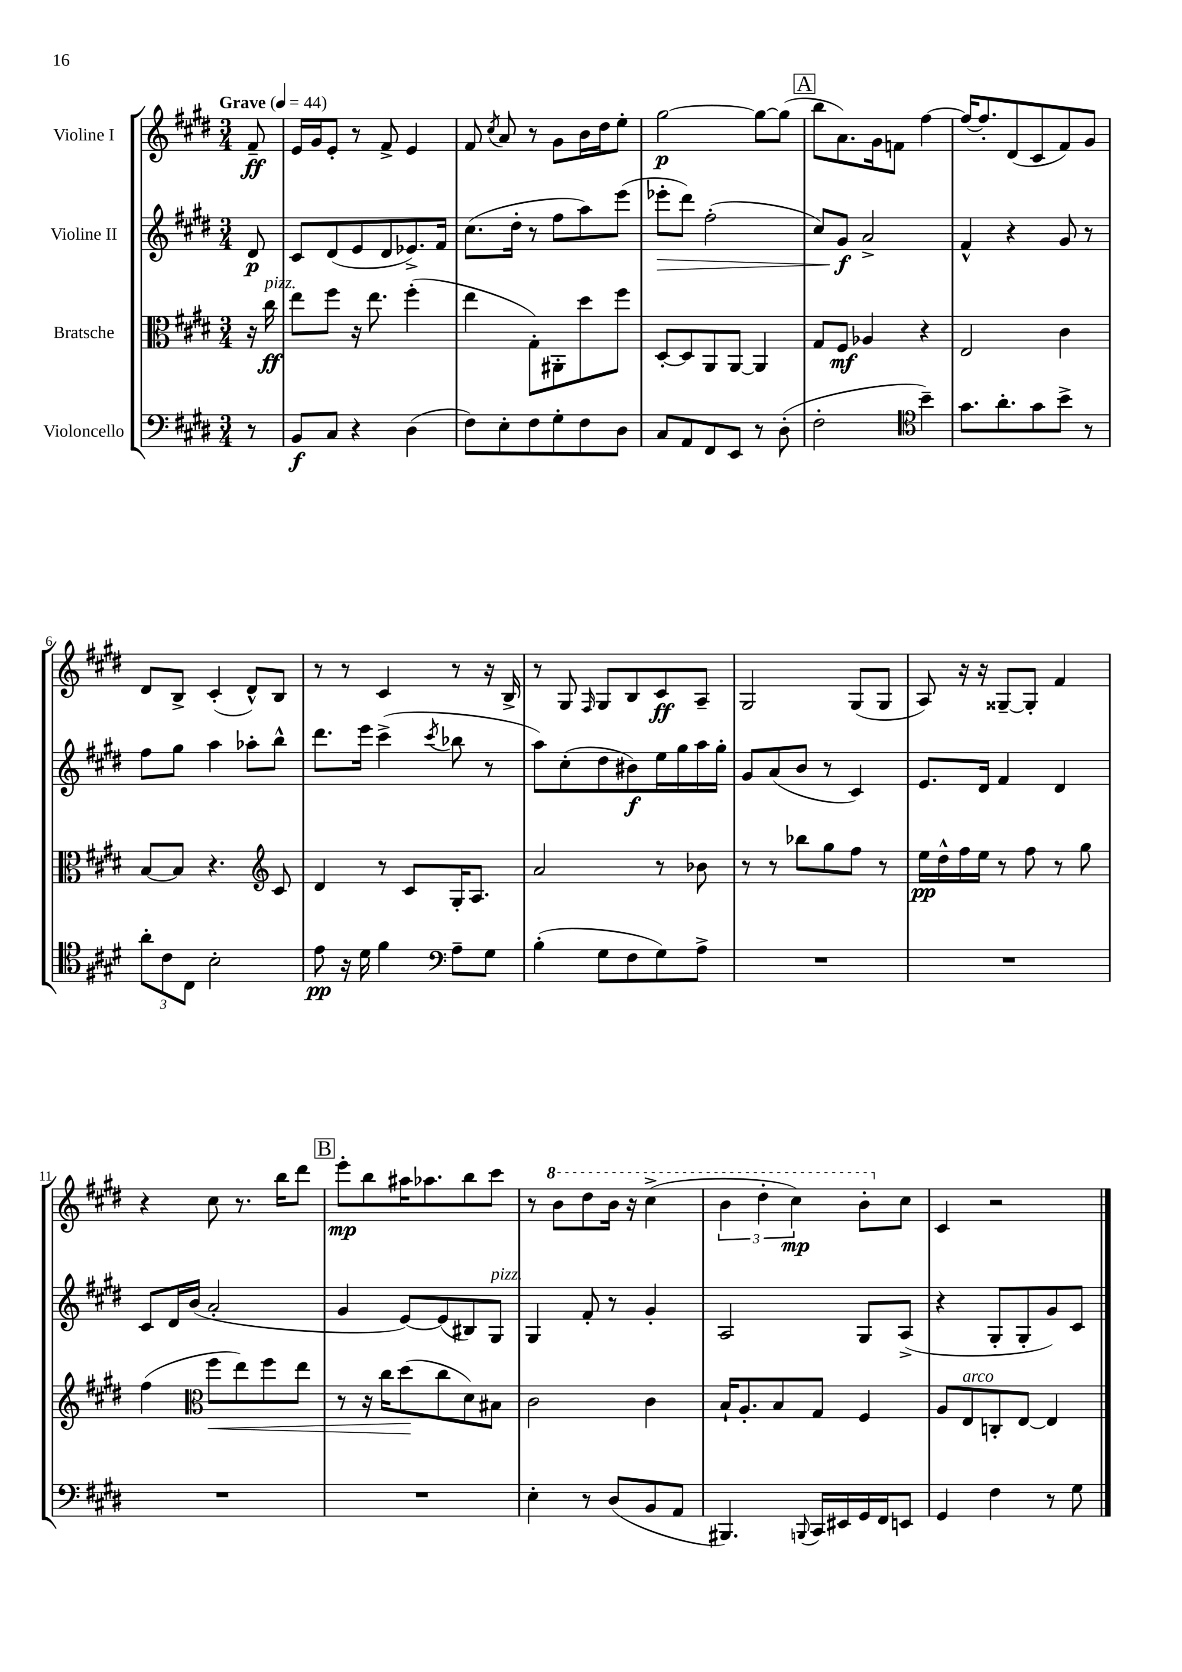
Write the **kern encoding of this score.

**kern	**kern	**kern	**kern
*staff4	*staff3	*staff2	*staff1
*clefF4	*clefC3	*clefG2	*clefG2
*k[f#c#g#d#]	*k[f#c#g#d#]	*k[f#c#g#d#]	*k[f#c#g#d#]
*M3/4	*M3/4	*M3/4	*M3/4
*MM44	*MM44	*MM44	*MM44
8r	16r	8d#/	8f#~/
.	16cc#\	.	.
=	=	=	=
8BB/L	8ee\L	8c#/L	16e/LL
.	.	.	16g#/J
8C#/J	8ff#\J	(8d#/	8e'/J
4r	16r	8e/	8r
.	8.ee\	.	.
.	.	8d#/	8f#^/
(4D#\	(4ff#'\	8.e-^/)	4e/
.	.	16f#/Jk	.
=	=	=	=
8F#\L)	4ee\	(8.cc#\L	8f#/
.	.	.	8qcc#/
8E'\	.	.	8a/
.	.	16dd#'\Jk	.
8F#\	8G#'\L)	8r	8r
8G#'\	8AA#'\	8ff#\L	8g#\L
8F#\	8dd#\	8aa\)	16b\L
.	.	.	16dd#\J
8D#\J	8ff#\J	(8eee\J	8ee'\J
=	=	=	=
8C#/L	[8D#'/L	8eee-'\L	[2gg#\
8AA/	8D#/]	8ddd#\J)	.
8FF#/	8AA/	(2ff#'\	.
8EE/J	[8AA/J	.	.
8r	4AA/]	.	8gg#\_L
(8D#'\	.	.	(8gg#\]J
=	=	=	=
2F#'\	8G#/L	8cc#/L)	8bb\L
.	8F#/J	8g#/J	8.a\)
.	4A-/	2a^/	.
.	.	.	16g#\k
.	.	.	8f\J
*clefC4	*	*	*
4b~\)	4r	.	[4ff#\
=	=	=	=
8.g#\L	2E/	4f#^^/	16ff#/_LK
.	.	.	8.ff#'/]
8.a'\	.	.	.
.	.	4r	(8d#/
8g#\	.	.	8c#/
8b^\J	4c#\	8g#/	8f#/)
8r	.	8r	8g#/J
=	=	=	=
12a'\L	[8B/L	8ff#\L	8d#/L
12c#\	.	.	.
.	8B/]J	8gg#\J	8B^/J
12C#\J	.	.	.
2B'\	4.r	4aa\	(4c#'/
.	.	8aa-'\L	8d#^^/L)
*	*clefG2	*	*
.	8c#/	8bb^^\J	8B/J
=	=	=	=
8e\	4d#/	8.ddd#\L	8r
16r	.	.	8r
16d#\	.	16eee\Jk	.
4f#\	8r	(4ccc#^\	4c#/
.	8c#/L	.	.
*clefF4	*	*	*
.	.	8qccc#/	.
8A~\L	16G#'/K	8bb-\	8r
.	8.A/J	.	.
8G#\J	.	8r	16r
.	.	.	16B^/
=	=	=	=
(4B'\	2a/	8aa\L)	8r
.	.	(8cc#'\	8G#/
.	.	.	16qqF#/
8G#\L	.	8dd#\	8G#/L
8F#\	.	8b#\)	8B/
8G#\)	8r	16ee\L	8c#/
.	.	16gg#\	.
8A^\J	8b-\	16aa\	8A~/J
.	.	16gg#'\JJ	.
=	=	=	=
2.r	8r	8g#/L	2G#/
.	8r	(8a/	.
.	8bb-\L	8b/J	.
.	8gg#\	8r	.
.	8ff#\J	4c#/)	(8G#/L
.	8r	.	8G#/J
=	=	=	=
2.r	16ee\LL	8.e/L	8A/)
.	16dd#^^\	.	.
.	16ff#\	.	16r
.	16ee\JJ	16d#/Jk	16r
.	8r	4f#/	[8G##~/L
.	8ff#\	.	8G##'/]J
.	8r	4d#/	4f#/
.	8gg#\	.	.
=	=	=	=
2.r	(4ff#\	8c#/L	4r
.	.	16d#/L	.
.	.	(16b/JJ	.
*	*clefC3	*	*
.	8ff#\L	2a'/	8cc#\
.	8ee\)	.	8.r
.	8ff#\	.	.
.	.	.	16bb\LK
.	8ee\J	.	8ddd#\J
=	=	=	=
2.r	8r	4g#/	8eee'\L
.	16r	.	8bb\
.	16cc#\LK	.	.
.	(8dd#\	[8e/L)	16aa#\K
.	.	.	8.aa-\
.	8cc#\	(8e/]	.
.	8d#\)	8B#/)	8bb\
.	8B#\J	8G#/J	8ccc#\J
=	=	=	=
4E'\	2c#\	4G#/	8r
.	.	.	8bb\L
8r	.	8f#'/	8ddd#\
(8D#/L	.	8r	16bb\Jk
.	.	.	16r
8BB/	4c#\	4g#'/	(4ccc#^\
8AA/J	.	.	.
=	=	=	=
4.BBB#/)	16B`/LK	2A/	6bb\
.	8.A'/	.	.
.	.	.	6ddd#'\
.	8B/	.	.
.	.	.	6ccc#\)
8qqBBB/	.	.	.
16CC#/LL	8G#/J	.	.
16EE#/	.	.	.
16GG#/	4F#/	8G#/L	8bb'\L
16FF#/J	.	.	.
8EE/J	.	(8A^/J	8cc#\J
=	=	=	=
4GG#/	8A/L	4r	4c#/
.	8E/	.	.
4F#\	8C'/	8G#'/L	2r
.	[8E/J	8G#'/	.
8r	4E/]	8g#/)	.
8G#\	.	8c#/J	.
==	==	==	==
*-	*-	*-	*-
